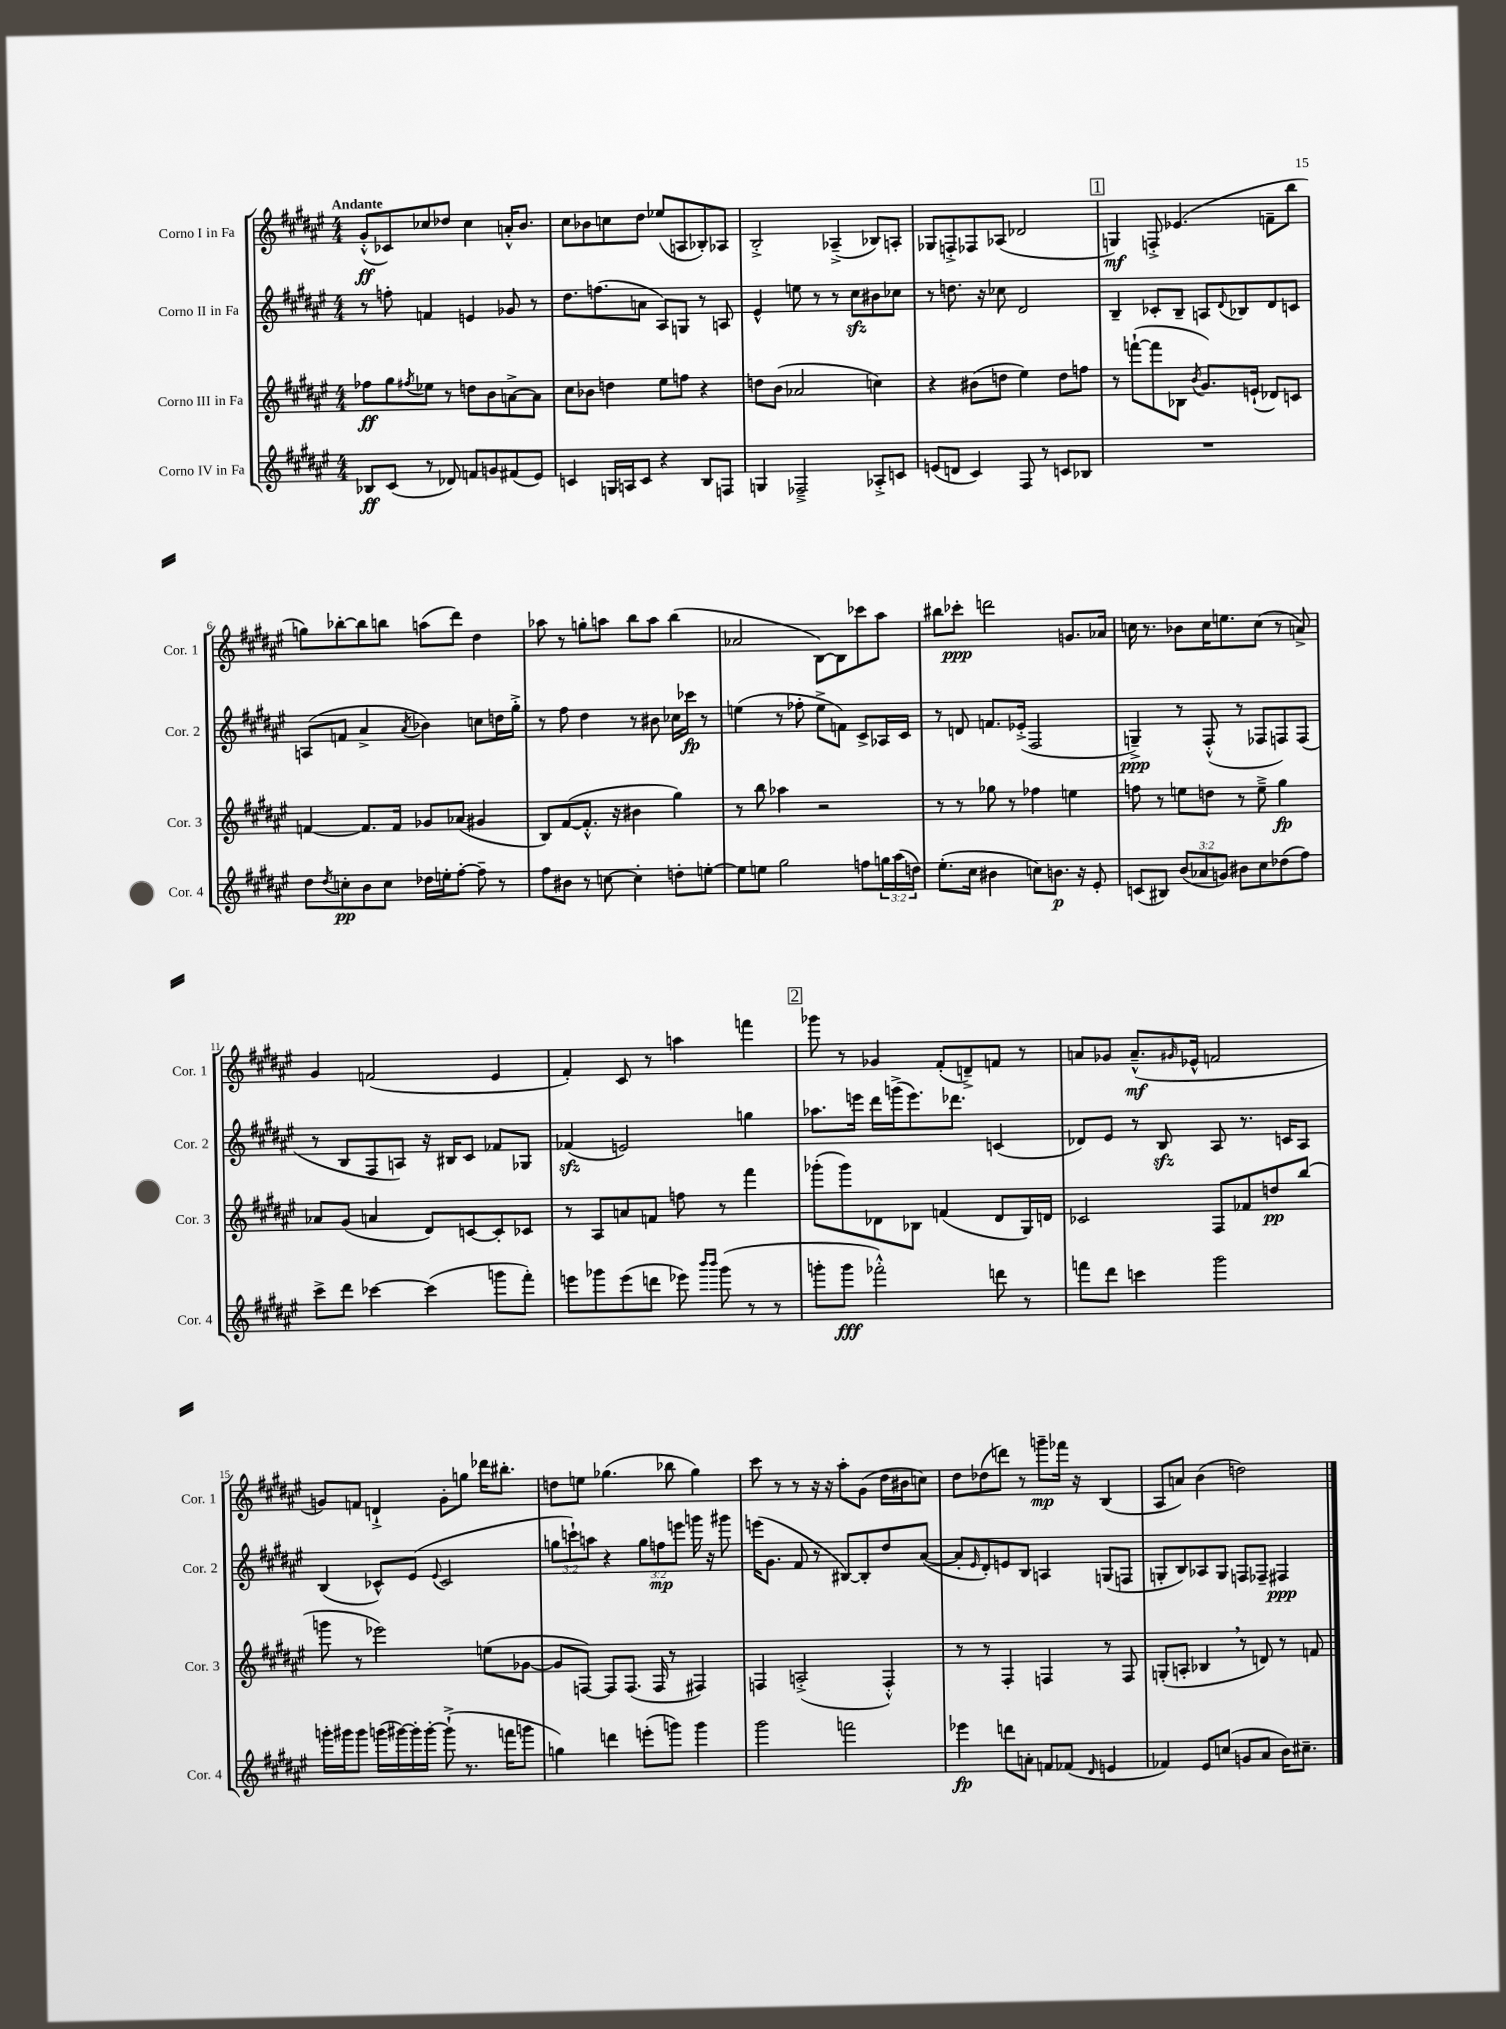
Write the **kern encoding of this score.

**kern	**kern	**kern	**kern
*staff4	*staff3	*staff2	*staff1
*clefG2	*clefG2	*clefG2	*clefG2
*k[f#c#g#d#a#e#]	*k[f#c#g#d#a#e#]	*k[f#c#g#d#a#e#]	*k[f#c#g#d#a#e#]
*M4/4	*M4/4	*M4/4	*M4/4
8B-	8ff-	8r	(8g#'^^
(8c#	8gg#	8ff'	8c-)
.	8qff#	.	.
8r	8ee-	4f	8cc-
8d-)	8r	.	8dd-
8f	8dd	4e	4cc-
8g	8b	.	.
(8f#	[8a^	8g-	16a'^^
.	.	.	8.b
8e#)	8a]	8r	.
=	=	=	=
4c	8cc#	8.dd#	8cc#
.	8b-	.	8b-
.	.	(8.ff	.
16G	4dd	.	8cc
16A	.	.	.
8c	.	8a	8dd#
4r	8ee#	8A#)	(8ee-
.	8ff	8G	8A
8B	4r	8r	8B-')
8F	.	8A	8A-
=	=	=	=
4G	8dd	4e#^^	2B'^
.	(8b	.	.
2F-~^	2a-	8ee	.
.	.	8r	.
.	.	8r	(4A-~^
.	.	8cc#	.
8A-'^	4cc)	8b#	8B-)
8c	.	8cc-	8A'
=	=	=	=
(8e	4r	8r	8G-
8d	.	8.dd	8F'^
4c#)	(8b#	.	8F-
.	.	16r	.
.	8dd	8cc-	(8A-
8F#	4ee#)	2d#	2d-
8r	.	.	.
8c	8dd	.	.
8B-	8ff	.	.
=	=	=	=
1r	8r	4B~	4G)
.	([8fff`	.	.
.	8fff]	8c-'	8F'^
.	8B-	8B~	(4.e-
.	8qb	.	.
.	8.g#)	8A	.
.	.	8qqd#	.
.	.	8B-	.
.	(16e`	.	.
.	8d-)	8d#	8f~
.	8c	8c	8bb
=	=	=	=
8dd#	[4f	(8A	8gg)
8qdd#	.	.	.
8cc'	.	8f	[8bb-'
8b	8.f]	4a#^	8bb-]
8cc	.	.	8bb
.	16f	.	.
.	.	8qa#	.
16dd-	8g-	4b-)	(8aa
16ee'	.	.	.
[8ff#'	(8a-	.	8ddd#)
8ff#~]	4g#	8cc	4dd#
8r	.	16dd	.
.	.	16gg#'^	.
=	=	=	=
8ff#	8B)	8r	8aa-
8b#	([8f#	8ff#	8r
8r	8.f#'^^]	4dd#	8gg'
[8cc	.	.	8aa
.	16r	.	.
4cc']	4b#	8r	8bb
.	.	8b#	8aa
8dd'	4gg#)	16cc-	(4bb
.	.	16ccc-	.
[8ee'	.	8r	.
=	=	=	=
8ee]	8r	(4ee	2a-
8ee	8bb	.	.
2gg#	4aa-	8r	.
.	.	8ff-'	.
.	2r	8ee^	[8B)
.	.	8f)	8B]
8ff	.	8c#^	8ccc-
24gg	.	16A-	8aa#
(24aa#	.	.	.
.	.	16c#	.
24dd)	.	.	.
=	=	=	=
(8.ee#'	8r	8r	8bb#
.	8r	8d	8ccc-'
16cc#	.	.	.
4b#	8gg-	8.f	2ddd
.	8r	.	.
.	.	(16e-'^	.
8cc)	4ff-	2F#	.
8.b	.	.	.
.	4ee	.	8.g
16r	.	.	.
8e#'	.	.	.
.	.	.	16a-
=	=	=	=
(8c	8ff	4G~^)	16cc
.	.	.	8.r
8B#)	8r	.	.
(12b	8ee	8r	8b-
12a-	.	.	.
.	8dd	(8F#'^^	16cc
12g)	.	.	.
.	.	.	8.ee
8b#	8r	8r	.
8cc#	8ee~^	8F-	(8cc
(8dd-	4gg#	8F)	8r
8ff#)	.	(8F	8a^)
=	=	=	=
8ccc#^	8a-	8r	4g#
8ddd#	(8g#	8B	.
[4ccc-	4a	8F#	(2f
.	.	8A)	.
(4ccc-]	8d#)	16r	.
.	.	16B#	.
.	[8c	8c#	.
8ggg	8c']	8f-	4e#
8fff#')	8c-	8G-	.
=	=	=	=
8eee	8r	(4f-	4f#')
8ggg-	8A#	.	.
(8eee	8a	2e)	8c#
8ddd	8f	.	8r
8eee-)	8ff	.	4aa
16qqbbb	.	.	.
16qqbbb	.	.	.
(8ggg-	8r	.	.
8r	4fff#	4gg	4fff
8r	.	.	.
=	=	=	=
8ggg'	(8ggg-'	8.aa-	8ggg-
8ggg	8ggg-)	.	8r
.	.	16eee	.
2fff-'^^)	8d-	16ddd#	4g-
.	.	(16ggg^	.
.	8B-	8.eee)	.
.	(4f	.	(8f#'
.	.	8.ddd-	.
.	.	.	8d~^)
8ddd	8d-	(4c	8f
8r	16G#)	.	8r
.	16d	.	.
=	=	=	=
8fff	2c-	8d-)	8a
8ddd#	.	8e#	8g-
4ccc	.	8r	(8.a~^^
.	.	8B	.
.	.	.	16qqg#
.	.	.	16e-^^
2ggg#	8F#	8A#	2f
.	8f-	8.r	.
.	8dd	.	.
.	.	16c	.
.	(8bb	8A#	.
=	=	=	=
16ggg'	8ggg	(4B	8g)
16ggg#	.	.	.
8ggg#	8r	.	8f
(16ggg	2eee-)	8c-^^)	4d`^
[16ggg#)	.	.	.
16ggg#']	.	(8e#	.
[16ggg#'	.	.	.
.	.	8qqe#	.
(8ggg#`^]	.	2c-	8g'
8.r	.	.	8gg
.	(8ee	.	16ddd-
16fff	.	.	8.bb#'
8ggg	[8g-	.	.
=	=	=	=
4gg)	8g-]	12gg	8dd
.	.	12ccc`)	.
.	[8F)	.	8ee
.	.	12aa	.
4ddd	8F]	4r	(4.gg-
.	(8.F	.	.
(8eee'	.	12gg	.
.	16F	.	.
.	.	12ff	.
8ggg)	8r	.	8bb-
.	.	12eee	.
4ggg	4F#)	16ggg	4gg-)
.	.	16r	.
.	.	8ggg#	.
=	=	=	=
2ggg#	4F	(16eee	8ccc#
.	.	8.g#	.
.	.	.	8r
.	(2A'^	8f#	8r
.	.	8r	16r
.	.	.	16r
2fff	.	[8B#)	8aa#'
.	.	8B#']	(8g#
.	4F'^^)	8dd#	16dd#
.	.	.	16b#
.	.	([8a#	8cc)
=	=	=	=
4eee-	8r	8a#']	8dd#
.	.	16qqe#	.
.	8r	8d#')	(8dd-
8ddd	4F#'	8e	8ddd)
8a'	.	8B	8r
8f	4F	4A	8ggg~
(8f-	.	.	16fff-
.	.	.	16r
16qqd#	.	.	.
4e	8r	(8G	(4B
.	8F	8F	.
=	=	=	=
4f-)	(8G'	8G'	8A#
.	8A'	8B)	8a)
8e#	4B-	8A-	(4b
(8cc	.	8G	.
8g	8r	8F	2dd)
8a#	8d)	8F-~	.
16b)	8r	4F#	.
8.cc#~	.	.	.
.	8f	.	.
==	==	==	==
*-	*-	*-	*-
